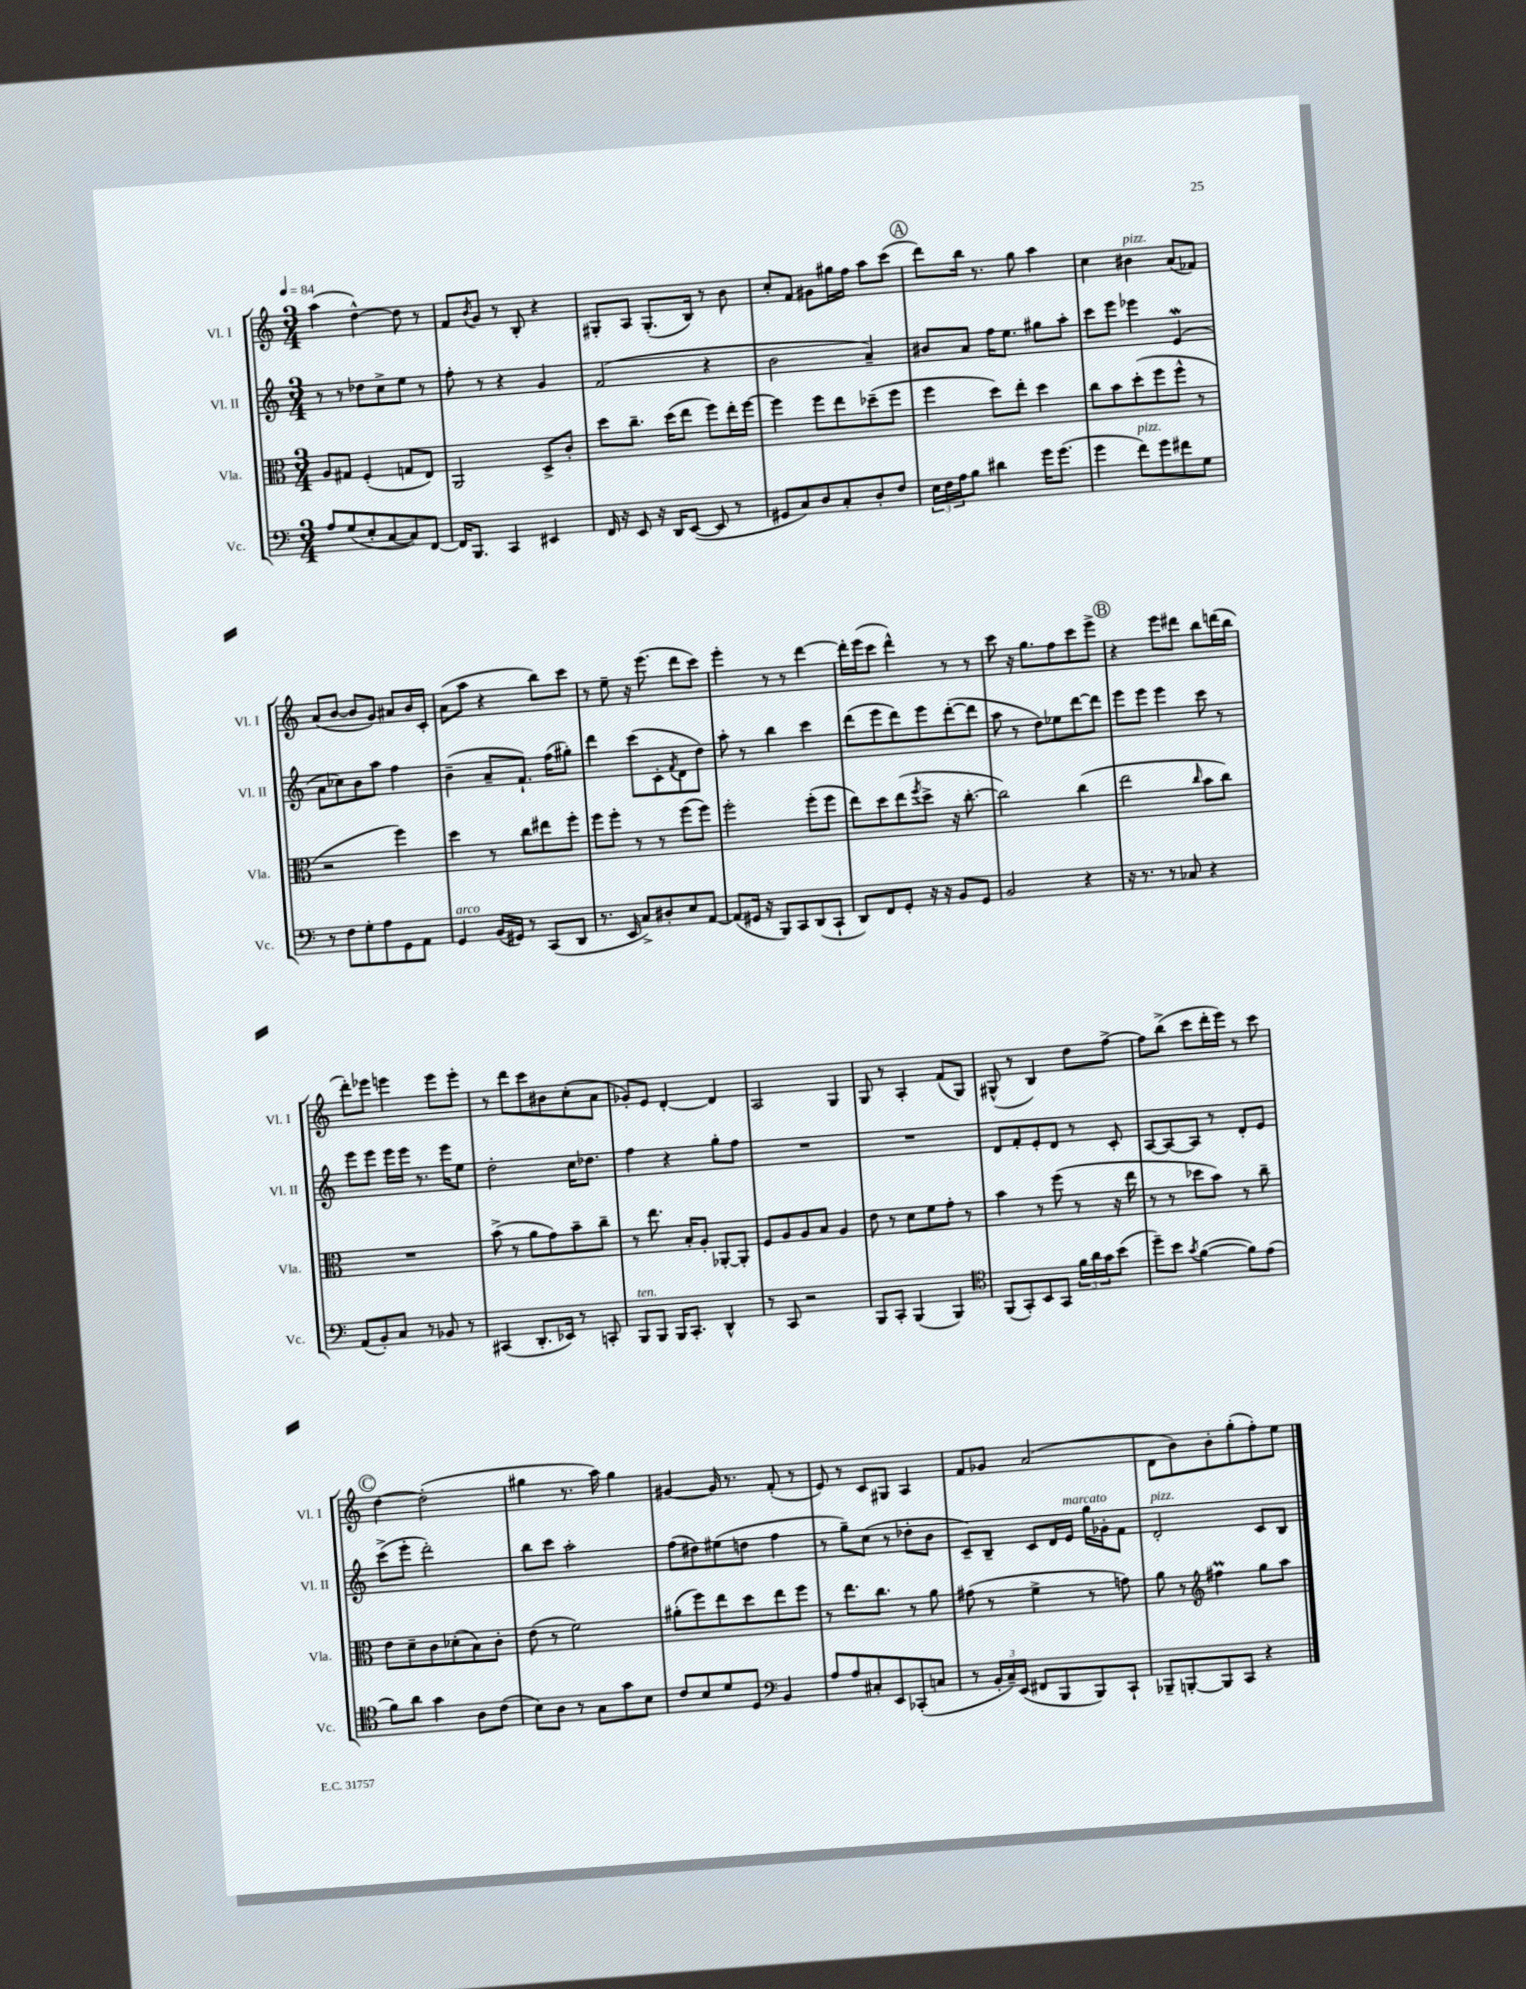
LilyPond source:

<<
\new StaffGroup <<
\new Staff = "s0" \with { instrumentName = "Vl. I" shortInstrumentName = "Vl. I" } {
    \clef treble \key c \major \numericTimeSignature \time 3/4 \tempo 4 = 84
    a''4( d''4~-^) d''8 r8 |
    f'8 \acciaccatura { b'8 } g'8 r8 b8-. r4 |
    gis8-. a8 gis8.-.( b16) r8 b'8 |
    c''8-. f'8 gis'8 gis''16 f''16 a''8 c'''8( |
    \mark \markup { \circle "A" } d'''8) b''16 r8. g''8 a''4 |
    c''4 bis'4^\markup { \italic "pizz." } a'8( fes'8) |
    a'8( b'8~ b'8 g'8) ais'8 b'16 c'16-. |
    a'8( a''8 r4 b''8) c'''8 |
    r8 e''8-- r16 e'''8.( d'''8 c'''8) |
    e'''4-. r8 r8 d'''4~ |
    d'''16-. e'''16( c'''8 d'''4-^) r8 r8 |
    c'''8 r16 g''8. f''8 c'''8 e'''8-> |
    \mark \markup { \circle "B" } r4 e'''8 dis'''8 b''8 d'''16( b''16 |
    d'''8-.) ees'''8 e'''4 e'''8 e'''8-. |
    r8 d'''8 c'''8 bis'8 c''8-.( a'8 |
    ges'8-.) e'8 d'4~-. d'4 |
    a2 g4 |
    g8 r8 a4-. f'8( g8) |
    gis8-^( r8 b4) d''8 f''8~-> |
    f''8 b''8->( c'''8 d'''16-. e'''16) r8 c'''8 |
    \mark \markup { \circle "C" } d''4~ d''2-.( |
    gis''4 r8. a''16) gis''4 |
    gis'4~ gis'16 r8. f'8-.( r8 |
    e'8) r8 c'8 gis8 a4 |
    f'8 ges'8 a'2( |
    d'8 b'8) b'8-. g''8-.( f''8-.) e''8 \bar "|." |
}
\new Staff = "s1" \with { instrumentName = "Vl. II" shortInstrumentName = "Vl. II" } {
    \clef treble \key c \major \numericTimeSignature \time 3/4
    r8 r8 des''8 c''8-> e''8 r8 |
    f''8-. r8 r4 g'4 |
    f'2( r4 |
    b'2 a'4--) |
    \mark \markup { \circle "A" } bis'8 a'8 f''16 e''8. gis''8 a''8-. |
    c'''8 e'''8 ees'''4 e'4\mordent( |
    a'8 ces''8) b'8 a''8 f''4 |
    b'4--( a'8-- f'8.-!) f''16( gis''8-.) |
    d'''4 c'''8( c'8-. \acciaccatura { f'8 } d'8 d''8) |
    a''8-. r8 b''4 c'''4 |
    d'''8( e'''8 d'''8) e'''8 d'''8~-.( d'''8 |
    a''8 r8 d''8) ees''8 d'''8~ d'''8 |
    \mark \markup { \circle "B" } e'''8 e'''8 e'''4 c'''8 r8 |
    e'''8 e'''8 e'''16 e'''16 r8. e'''16 e''8 |
    d''2-. c''16 des''8. |
    f''4 r4 g''8-. f''8 |
    R2. |
    R2. |
    d'8 f'8-. e'8-. d'8 r8 c'8-. |
    a8~ a8~ a8 r8 d'8-. e'8 |
    \mark \markup { \circle "C" } c'''8->( e'''8-. d'''2-.) |
    b''8 c'''8 a''2-. |
    f''8( dis''8) eis''8( d''8 f''4 |
    r8 g''8--) c''8( r8 des''8-. b'8 |
    c'8--) b8-- c'8 d'16 e'16^\markup { \italic "marcato" } g''16 ges'16-. f'8 |
    d'2-.^\markup { \italic "pizz." } c'8 b8 \bar "|." |
}
\new Staff = "s2" \with { instrumentName = "Vla." shortInstrumentName = "Vla." } {
    \clef alto \key c \major \numericTimeSignature \time 3/4
    a8 gis8 f4-.( g8 e8) |
    a,2 d8-> c'8-. |
    d''8 c''8.-- d''16( e''8 f''8) e''16-. f''16~ |
    f''4 f''8 e''8 des''8--( f''8 |
    \mark \markup { \circle "A" } f''4 d''8) e''8-. d''4 |
    c''8 b'8 d''8-.( f''8 f''8-^ r8 |
    r2 f''4) |
    d''4 r8 c''8 eis''8 f''8-. |
    f''8 f''8-. r8 r8 f''8( f''8) |
    f''2-. f''8-.( f''8 |
    e''8) d''8 e''8( \acciaccatura { f''8 } d''8-> r16 c''8.~-. |
    c''2) c''4( |
    \mark \markup { \circle "B" } e''2 \grace { c''16 } b'8 c''8) |
    R2. |
    b'8->( r8 a'8 g'8) b'8-- c''8-- |
    r8 e''8. b16-. a8-. aes,8~-. aes,8-. |
    f8 a8 a8 b8 a4 |
    e'8 r8 d'8 f'8 g'8-. r8 |
    b'4 r8 f''8( r8 r16 e''16 |
    r8 r8 des''8 b'8) r8 c''8-- |
    \mark \markup { \circle "C" } e'8 d'8-- c'8 des'8-.( b8) c'8-. |
    e'8( r8 f'2) |
    ais'8-.( f''8) e''8 d''8 e''8 f''8 |
    r8 e''8. c''8. r8 a'8 |
    gis'8( r8 f'4-> r8 g'8) |
    a'8 r8 \clef treble fis''4\prall g''8 a''8 \bar "|." |
}
\new Staff = "s3" \with { instrumentName = "Vc." shortInstrumentName = "Vc." } {
    \clef bass \key c \major \numericTimeSignature \time 3/4
    a8 g8( e8-. c8~ c8) f,8~ |
    f,16 b,,8. c,4 eis,4 |
    f,16 r16 e,8 r16 d,16 e,8~( e,8 r8 |
    gis,8 c8) d8 c8-. d8-. f8 |
    \mark \markup { \circle "A" } \tuplet 3/2 { e16 f16 a16 } b8 dis'4 g'16 g'8.( |
    g'4 f'8^\markup { \italic "pizz." }) g'8 fis'8 g8 |
    r8 f8 g8-. a8 g,8 a,8 |
    g,4^\markup { \italic "arco" } b,16( gis,16) r8 c,8( d,8 |
    r8. e,16 c8->) dis8-. e8 a,8~ |
    a,8( gis,16 r16 b,,8) c,8 d,8( c,8-! |
    d,8) f,8 g,8-. r16 r16 b,8 g,8 |
    b,2 r4 |
    \mark \markup { \circle "B" } r16 r8. r8 ces8 r4 |
    a,8( b,8-.) c8 r8 bes,8 r8 |
    cis,4( d,8.-. ees,16) r8 c,8-. |
    b,,8^\markup { \italic "ten." } b,,8 b,,16 c,8.-. d,4-^ |
    r8 c,8 r2 |
    b,,8 c,8-. b,,4( b,,4) |
    \clef tenor f,8( g,8-.) b,8 g,8 \tuplet 3/2 { f'16 a'16 g'16 } b'8( |
    d''8--) b'8 \acciaccatura { g'8 } f'4~( f'8) e'8( |
    \mark \markup { \circle "C" } f'8) a'8 g'4 a8 c'8( |
    b8) a8 r8 g8 g'8 b8 |
    c'8 b8 d'8 d8 \clef bass b,4 |
    a8 a8 cis8-. e,8 ces,8-.( c8 |
    r8 \tuplet 3/2 { b,16-. c16--) e,16( } fis,8 b,,8 b,,8) c,8-! |
    bes,,8-- b,,8~-. b,,8 c,8 r4 \bar "|." |
}
>>
>>
\layout { \context { \Score \remove "Bar_number_engraver" } }
